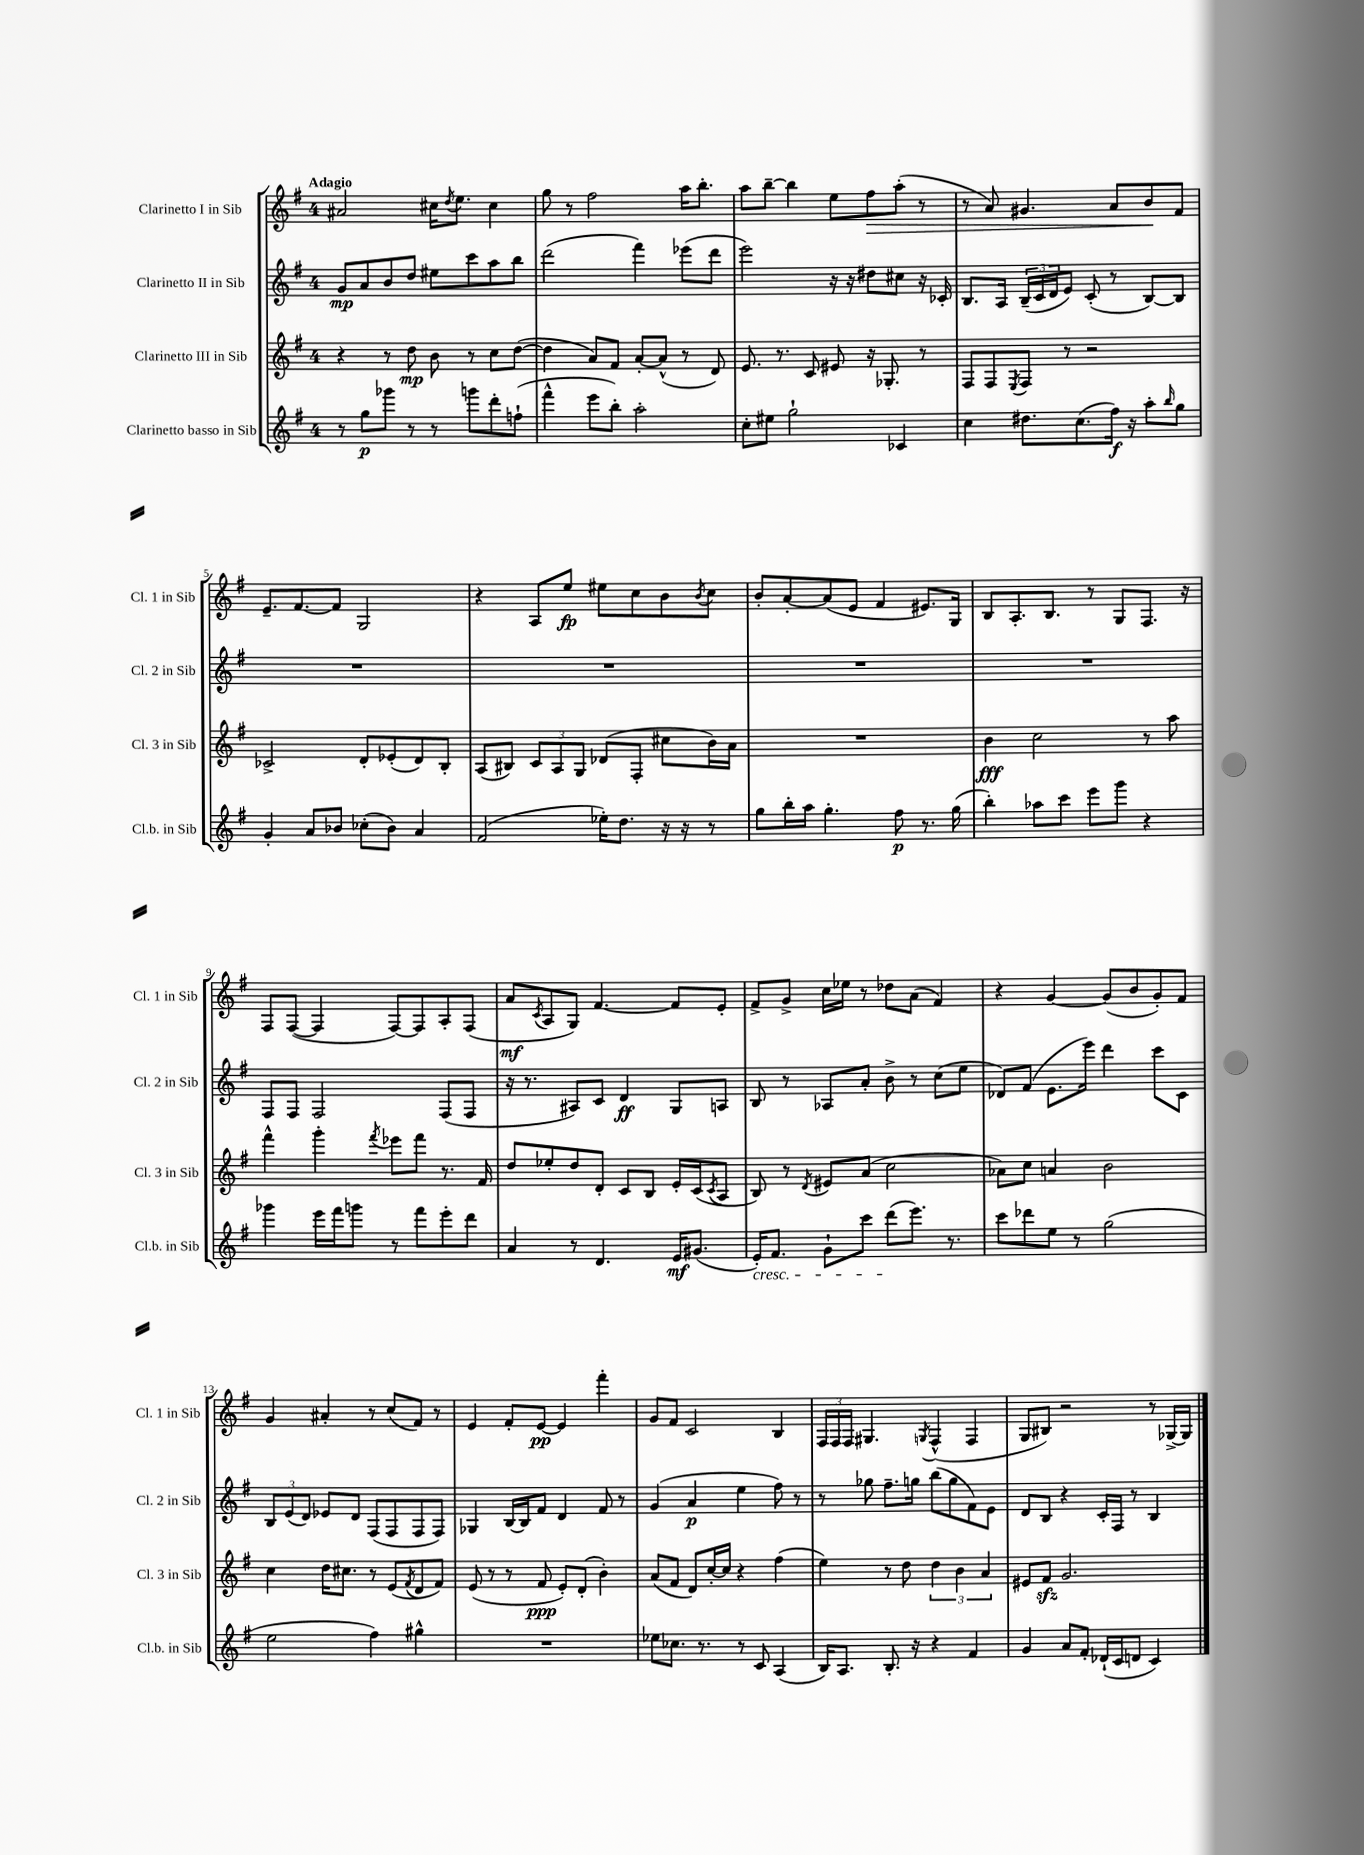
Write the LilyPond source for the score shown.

<<
\new StaffGroup <<
\new Staff = "s0" \with { instrumentName = "Clarinetto I in Sib" shortInstrumentName = "Cl. 1 in Sib" } {
    \clef treble \key g \major \once \override Staff.TimeSignature.style = #'single-digit \time 4/4 \tempo "Adagio"
    ais'2 cis''16 \acciaccatura { d''8 } e''8. cis''4 |
    g''8 r8 fis''2 a''16 b''8.-. |
    a''8 b''8~-- b''4 e''8 fis''8\> a''8-.( r8 |
    r8 a'8) gis'4. a'8 b'8\! fis'8 |
    e'8.-- fis'8.~ fis'8 g2 |
    r4 a8 e''8\fp eis''8 c''8 b'8 \acciaccatura { b'8 } c''8 |
    b'8-. a'8~-. a'8( e'8 fis'4 eis'8.) g16 |
    b8 a8.-. b8. r8 g8 fis8. r16 |
    fis8 fis8~( fis4 fis8~) fis8 a8-. fis8( |
    a'8\mf \acciaccatura { c'8 } a8 g8) fis'4.~ fis'8 e'8-. |
    fis'8-> g'8-> c''16 ees''16 r8 des''8 a'8( fis'4) |
    r4 g'4~ g'8( b'8 g'8-.) fis'8 |
    g'4 ais'4-. r8 c''8( fis'8) r8 |
    e'4 fis'8-. e'8~\pp e'4 fis'''4-. |
    g'8 fis'8 c'2 b4 |
    \tuplet 3/2 { fis16 fis16 fis16 } gis4. \acciaccatura { g8 } fis4-^( fis4 |
    g8 bis8) r2 r8 ges16~-> ges16 \bar "|." |
}
\new Staff = "s1" \with { instrumentName = "Clarinetto II in Sib" shortInstrumentName = "Cl. 2 in Sib" } {
    \clef treble \key g \major \once \override Staff.TimeSignature.style = #'single-digit \time 4/4
    g'8\mp a'8 b'8 d''8 eis''8 c'''8 a''8 b''8 |
    d'''2( fis'''4) ees'''8( d'''8 |
    e'''2) r16 r16 dis''8 cis''8 r16 ces'16-. |
    b8. a16 \tuplet 3/2 { b16--( c'16 d'16 } e'8) c'8-.( r8 b8~) b8 |
    R1 |
    R1 |
    R1 |
    R1 |
    fis8 fis8 fis2 fis8( fis8 |
    r16 r8. ais8) c'8 d'4\ff g8 a8 |
    b8 r8 aes8 a'8-. b'8-> r8 c''8( e''8 |
    des'8) fis'8( e'8. e'''16) d'''4 c'''8 c'8 |
    \tuplet 3/2 { b8 e'8( d'8) } ees'8 d'8 fis8( fis8 fis8 fis8) |
    ges4 b16~ b16 fis'8 d'4 fis'8 r8 |
    g'4( a'4\p e''4 fis''8) r8 |
    r8 ges''8 fis''8.-- g''16 b''8( g''8 fis'8) e'8 |
    d'8 b8 r4 c'16-. fis16 r8 b4 \bar "|." |
}
\new Staff = "s2" \with { instrumentName = "Clarinetto III in Sib" shortInstrumentName = "Cl. 3 in Sib" } {
    \clef treble \key g \major \once \override Staff.TimeSignature.style = #'single-digit \time 4/4
    r4 r8 d''8\mp b'8 r8 c''8 d''8~( |
    d''4 a'8) fis'8 a'8~-. a'8-^( r8 d'8) |
    e'8. r8. c'8 eis'8 r16 ges8.-. r8 |
    fis8 fis8 \acciaccatura { e8 } fis8 r8 r2 |
    ces'2-> d'8-. ees'8-.( d'8) b8-. |
    a8( bis8) \tuplet 3/2 { c'8 a8 g8 } des'8( fis8-. cis''8 b'16) a'16 |
    R1 |
    b'4\fff c''2 r8 a''8 |
    fis'''4-^ g'''4-. \acciaccatura { fis'''8 } ees'''8 fis'''8 r8. fis'16 |
    d''8 ees''8-. d''8 d'8-. c'8 b8 e'16-. c'16( \acciaccatura { c'8 } a8 |
    b8) r8 \acciaccatura { d'8 } eis'8 a'8( c''2 |
    aes'8) c''8 a'4 b'2 |
    c''4 d''16 cis''8. r8 e'8( \acciaccatura { fis'8 } d'8 fis'8) |
    e'8( r8 r8 fis'8\ppp e'8-.) d'8-.( b'4-.) |
    a'8( fis'8 d'8) c''16~-. c''16 r4 fis''4( |
    e''4) r8 d''8 \tuplet 3/2 { d''4 b'4 a'4 } |
    eis'8 fis'8\sfz g'2. \bar "|." |
}
\new Staff = "s3" \with { instrumentName = "Clarinetto basso in Sib" shortInstrumentName = "Cl.b. in Sib" } {
    \clef treble \key g \major \once \override Staff.TimeSignature.style = #'single-digit \time 4/4
    r8 g''8\p ges'''8 r8 r8 g'''8 d'''8-. f''8-!( |
    fis'''4-^ e'''8 b''8-.) a''2-. |
    c''8-. eis''8 g''2-! ces'4 |
    c''4 dis''8. c''8.( fis''16\f) r16 a''8-. \grace { b''16 } g''8 |
    g'4-. a'8 bes'8 ces''8-.( bes'8) a'4 |
    fis'2( ees''16-.) d''8. r16 r16 r8 |
    g''8 b''16-. a''16 g''4.-. fis''8\p r8. g''16( |
    b''4-.) aes''8 c'''8 e'''8 g'''8 r4 |
    ges'''4 e'''16 fis'''16 g'''8 r8 fis'''8 e'''8-. d'''8 |
    a'4 r8 d'4. e'16\mf gis'8.( |
    e'16-.\cresc) fis'8. g'8-! c'''8 d'''8\!( e'''8.) r8. |
    c'''8 des'''8 e''8 r8 g''2( |
    e''2 fis''4) gis''4-^ |
    R1 |
    ees''8 ces''8. r8. r8 c'8 a4( |
    b16) a8. b8.-. r16 r4 fis'4 |
    g'4 a'8 fis'8-. des'16-!( c'16 d'8 c'4) \bar "|." |
}
>>
>>
